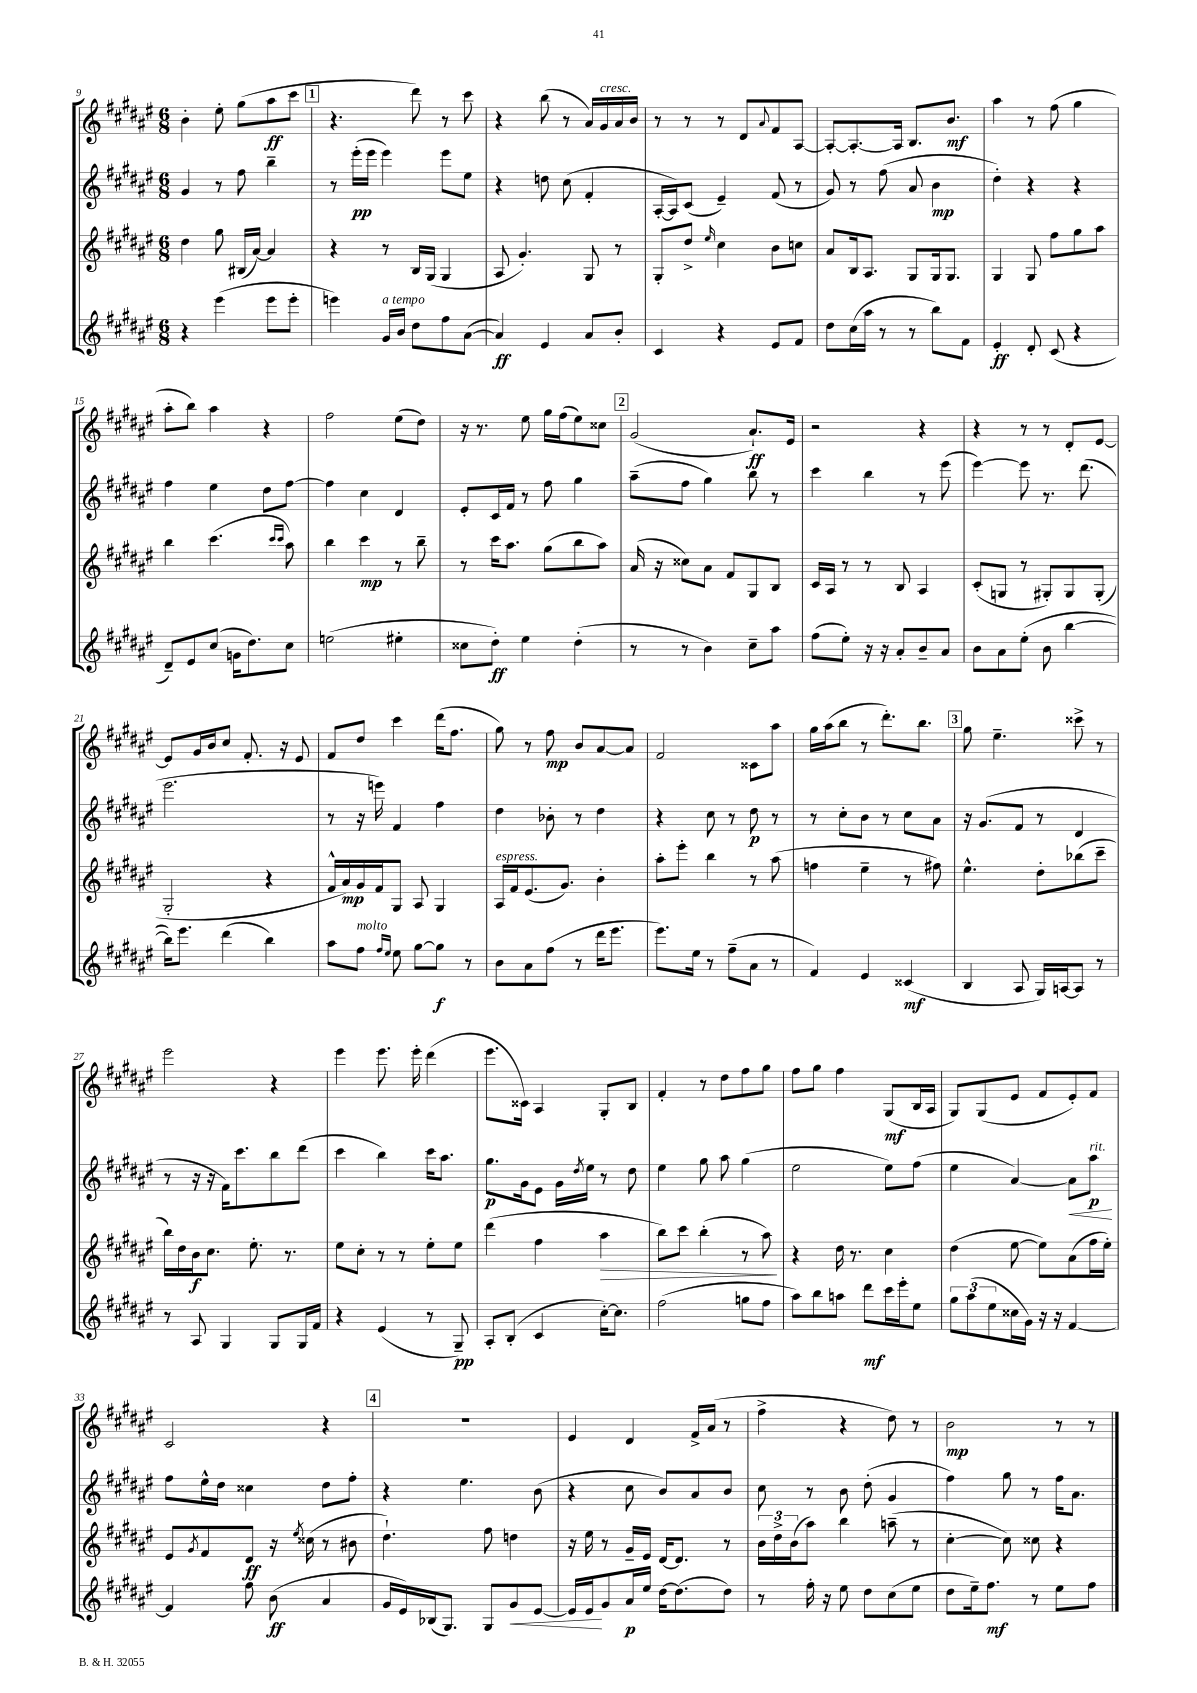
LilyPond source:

<<
\new StaffGroup <<
\new Staff = "s0" {
    \clef treble \key fis \major \numericTimeSignature \time 6/8
    b'4-. eis''8-. gis''8( ais''8\ff cis'''8 |
    \mark \markup { \box "1" } r4. dis'''8) r8 cis'''8 |
    r4 b''8( r8 ais'16) gis'16^\markup { \italic "cresc." } ais'16 b'16 |
    r8 r8 r8 dis'8 \appoggiatura { ais'8 } fis'8 ais8~ |
    ais8~-. ais8.~-. ais16 b8. b'8.\mf |
    ais''4 r8 fis''8( gis''4 |
    ais''8-. b''8) ais''4 r4 |
    fis''2 eis''8( dis''8) |
    r16 r8. eis''8 gis''16 fis''16( eis''8) cisis''8 |
    \mark \markup { \box "2" } gis'2( ais'8.-!\ff) eis'16 |
    r2 r4 |
    r4 r8 r8 dis'8-. eis'8~ |
    eis'8 gis'16 b'16 cis''8 fis'8.-. r16 eis'8 |
    fis'8 dis''8 cis'''4 dis'''16( fis''8. |
    gis''8) r8 fis''8\mp b'8 ais'8~ ais'8 |
    fis'2 cisis'8 ais''8 |
    gis''16 ais''16( b''8 r8 dis'''8.-.) b''8. |
    \mark \markup { \box "3" } gis''8 eis''4.-- cisis'''8-> r8 |
    eis'''2 r4 |
    eis'''4 eis'''8. eis'''16-. dis'''4( |
    eis'''8. cisis'16) ais4 gis8-. b8 |
    fis'4-. r8 dis''8 fis''8 gis''8 |
    fis''8 gis''8 fis''4 gis8\mf( b16 ais16 |
    gis8) gis8( eis'8 fis'8 eis'8-.) fis'8 |
    cis'2 r4 |
    \mark \markup { \box "4" } R2. |
    eis'4 dis'4 fis'16-> ais'16( r8 |
    fis''4-> r4 dis''8) r8 |
    b'2\mp r8 r8 \bar "|." |
}
\new Staff = "s1" {
    \clef treble \key fis \major \numericTimeSignature \time 6/8
    gis'4 r8 fis''8 b''4-- |
    \mark \markup { \box "1" } r8 eis'''16-.\pp( eis'''16 eis'''4) eis'''8 eis''8 |
    r4 d''8 cis''8( fis'4-. |
    ais16~-. ais16) cis'8( eis'4--) fis'8( r8 |
    gis'8) r8 fis''8( ais'8 b'4\mp |
    dis''4-.) r4 r4 |
    fis''4 eis''4 dis''8 fis''8~ |
    fis''4 cis''4 dis'4 |
    eis'8-. cis'16 fis'16 r8 fis''8 gis''4 |
    \mark \markup { \box "2" } ais''8--( fis''8 gis''4) b''8 r8 |
    cis'''4 b''4 r8 eis'''8( |
    eis'''4~) eis'''8 r8. dis'''8.( |
    eis'''2. |
    r8 r16 e'''16) fis'4 fis''4 |
    dis''4 bes'8-. r8 dis''4 |
    r4 cis''8 r8 dis''8\p r8 |
    r8 cis''8-. b'8 r8 cis''8 ais'8 |
    \mark \markup { \box "3" } r16 gis'8.( fis'8 r8 dis'4 |
    r8 r16 r16 fis'16) cis'''8. b''8 dis'''8( |
    cis'''4 b''4) cis'''16 ais''8. |
    gis''8.\p gis'16 eis'8 gis'16 \acciaccatura { dis''8 } eis''16 r8 dis''8 |
    eis''4 gis''8 ais''8 gis''4( |
    eis''2 eis''8) fis''8( |
    eis''4 ais'4~) ais'8\< ais''8\p\!^\markup { \italic "rit." } |
    fis''8 eis''16-^ dis''16 cisis''4 dis''8 fis''8-. |
    \mark \markup { \box "4" } r4 eis''4. b'8( |
    r4 cis''8 b'8) ais'8 b'8 |
    cis''8 r8 b'8 dis''8-.( gis'4 |
    fis''4) gis''8 r8 fis''16 ais'8. \bar "|." |
}
\new Staff = "s2" {
    \clef treble \key fis \major \numericTimeSignature \time 6/8
    dis''4 gis''8 bis16( ais'16~) ais'4 |
    \mark \markup { \box "1" } r4 r8 b16 gis16( gis4 |
    ais8 gis'4.-.) gis8 r8 |
    gis8-. dis''8-> \grace { eis''16 } cis''4 b'8 c''8 |
    ais'8 b16 ais8. gis8 gis16 gis8. |
    gis4 gis8 fis''8 gis''8 ais''8 |
    b''4 cis'''4.( \grace { cis'''16 cis'''16 } ais''8) |
    b''4 cis'''4\mp r8 b''8-- |
    r8 cis'''16 ais''8. gis''8( b''8 ais''8) |
    \mark \markup { \box "2" } ais'16( r16 cisis''8) ais'8 fis'8 gis8 b8 |
    cis'16 ais16 r8 r8 b8 ais4 |
    cis'8-.( g8 r8 gis8-.) gis8 gis8-.( |
    gis2-. r4 |
    fis'16-^ ais'16\mp) gis'16 fis'16 gis8 ais8 gis4 |
    ais16^\markup { \italic "espress." } fis'16 eis'8.( gis'8.) b'4-. |
    ais''8-. eis'''8-. b''4 r8 ais''8( |
    f''4 eis''4-- r8 fis''8) |
    \mark \markup { \box "3" } eis''4.-^ dis''8-. bes''8( cis'''8-- |
    b''16) dis''16 b'16\f cis''8. eis''8.-. r8. |
    eis''8 cis''8-. r8 r8 eis''8-. eis''8 |
    dis'''4( fis''4 ais''4\> |
    b''8) cis'''8 b''4-.( r8 ais''8\!) |
    r4 dis''16 r8. cis''4 |
    dis''4( eis''8~ eis''8) ais'8( fis''16 eis''16-.) |
    eis'8 \acciaccatura { gis'8 } fis'8 dis'8\ff r16 \acciaccatura { eis''8 } cisis''16( r8 bis'8 |
    \mark \markup { \box "4" } dis''4.-!) fis''8 d''4 |
    r16 eis''16 r8 gis'16-- eis'16 dis'16~ dis'8. r8 |
    \tuplet 3/2 { b'16 dis''16-> b'16( } ais''8) b''4 a''8--( r8 |
    cis''4~-. cis''8) cisis''8 r4 \bar "|." |
}
\new Staff = "s3" {
    \clef treble \key fis \major \numericTimeSignature \time 6/8
    r4 eis'''4( eis'''8 eis'''8-. |
    \mark \markup { \box "1" } e'''4) gis'16^\markup { \italic "a tempo" } b'16 dis''8 fis''8 ais'8~( |
    ais'4\ff) eis'4 ais'8 b'8-. |
    cis'4 r4 eis'8 fis'8 |
    dis''8 cis''16( ais''16 r8 r8 b''8) fis'8 |
    eis'4-.\ff dis'8-. cis'8( r4 |
    dis'8--) eis'8 cis''8( g'16 dis''8.) cis''8 |
    e''2( eis''4-. |
    cisis''8 dis''8-.\ff) eis''4 dis''4-.( |
    \mark \markup { \box "2" } r8 r8 b'4) cis''8-- ais''8 |
    fis''8( eis''8-.) r16 r16 ais'8-. b'8-- ais'8 |
    b'8 ais'8 eis''8-.( b'8 b''4~ |
    b''16) eis'''8. dis'''4( b''4) |
    ais''8 fis''8^\markup { \italic "molto" } \grace { fis''16 eis''16 } eis''8 gis''8~ gis''8\f r8 |
    b'8 ais'8 fis''8( r8 dis'''16 eis'''8. |
    eis'''8.) eis''16 r8 fis''8--( ais'8 r8 |
    fis'4) eis'4 cisis'4\mf( |
    \mark \markup { \box "3" } b4 ais8 gis16) a16~ a8 r8 |
    r8 ais8 gis4 gis8 gis16 fis'16 |
    r4 eis'4( r8 gis8--\pp) |
    ais8-. b8-.( cis'4 cis''16~-.) cis''8. |
    fis''2( g''8 fis''8 |
    ais''8) b''8 a''8 dis'''8\mf cis'''16 eis'''16-. eis''8 |
    \tuplet 3/2 { gis''8 ais''8( eis''8 } cisis''16 gis'16) r16 r16 fis'4~ |
    fis'4 fis''8 b'8\ff( ais'4 |
    \mark \markup { \box "4" } gis'16 eis'16) bes16( gis8.) gis8 gis'8\< eis'8~ |
    eis'16 eis'16\! gis'8 ais'16\p eis''16 dis''16~ dis''8.( dis''8) |
    r8 fis''16-. r16 eis''8 dis''8 cis''8( eis''8 |
    dis''8 eis''16--) fis''8.\mf r8 eis''8 fis''8 \bar "|." |
}
>>
>>
\layout { \context { \Score currentBarNumber = #9 } }
